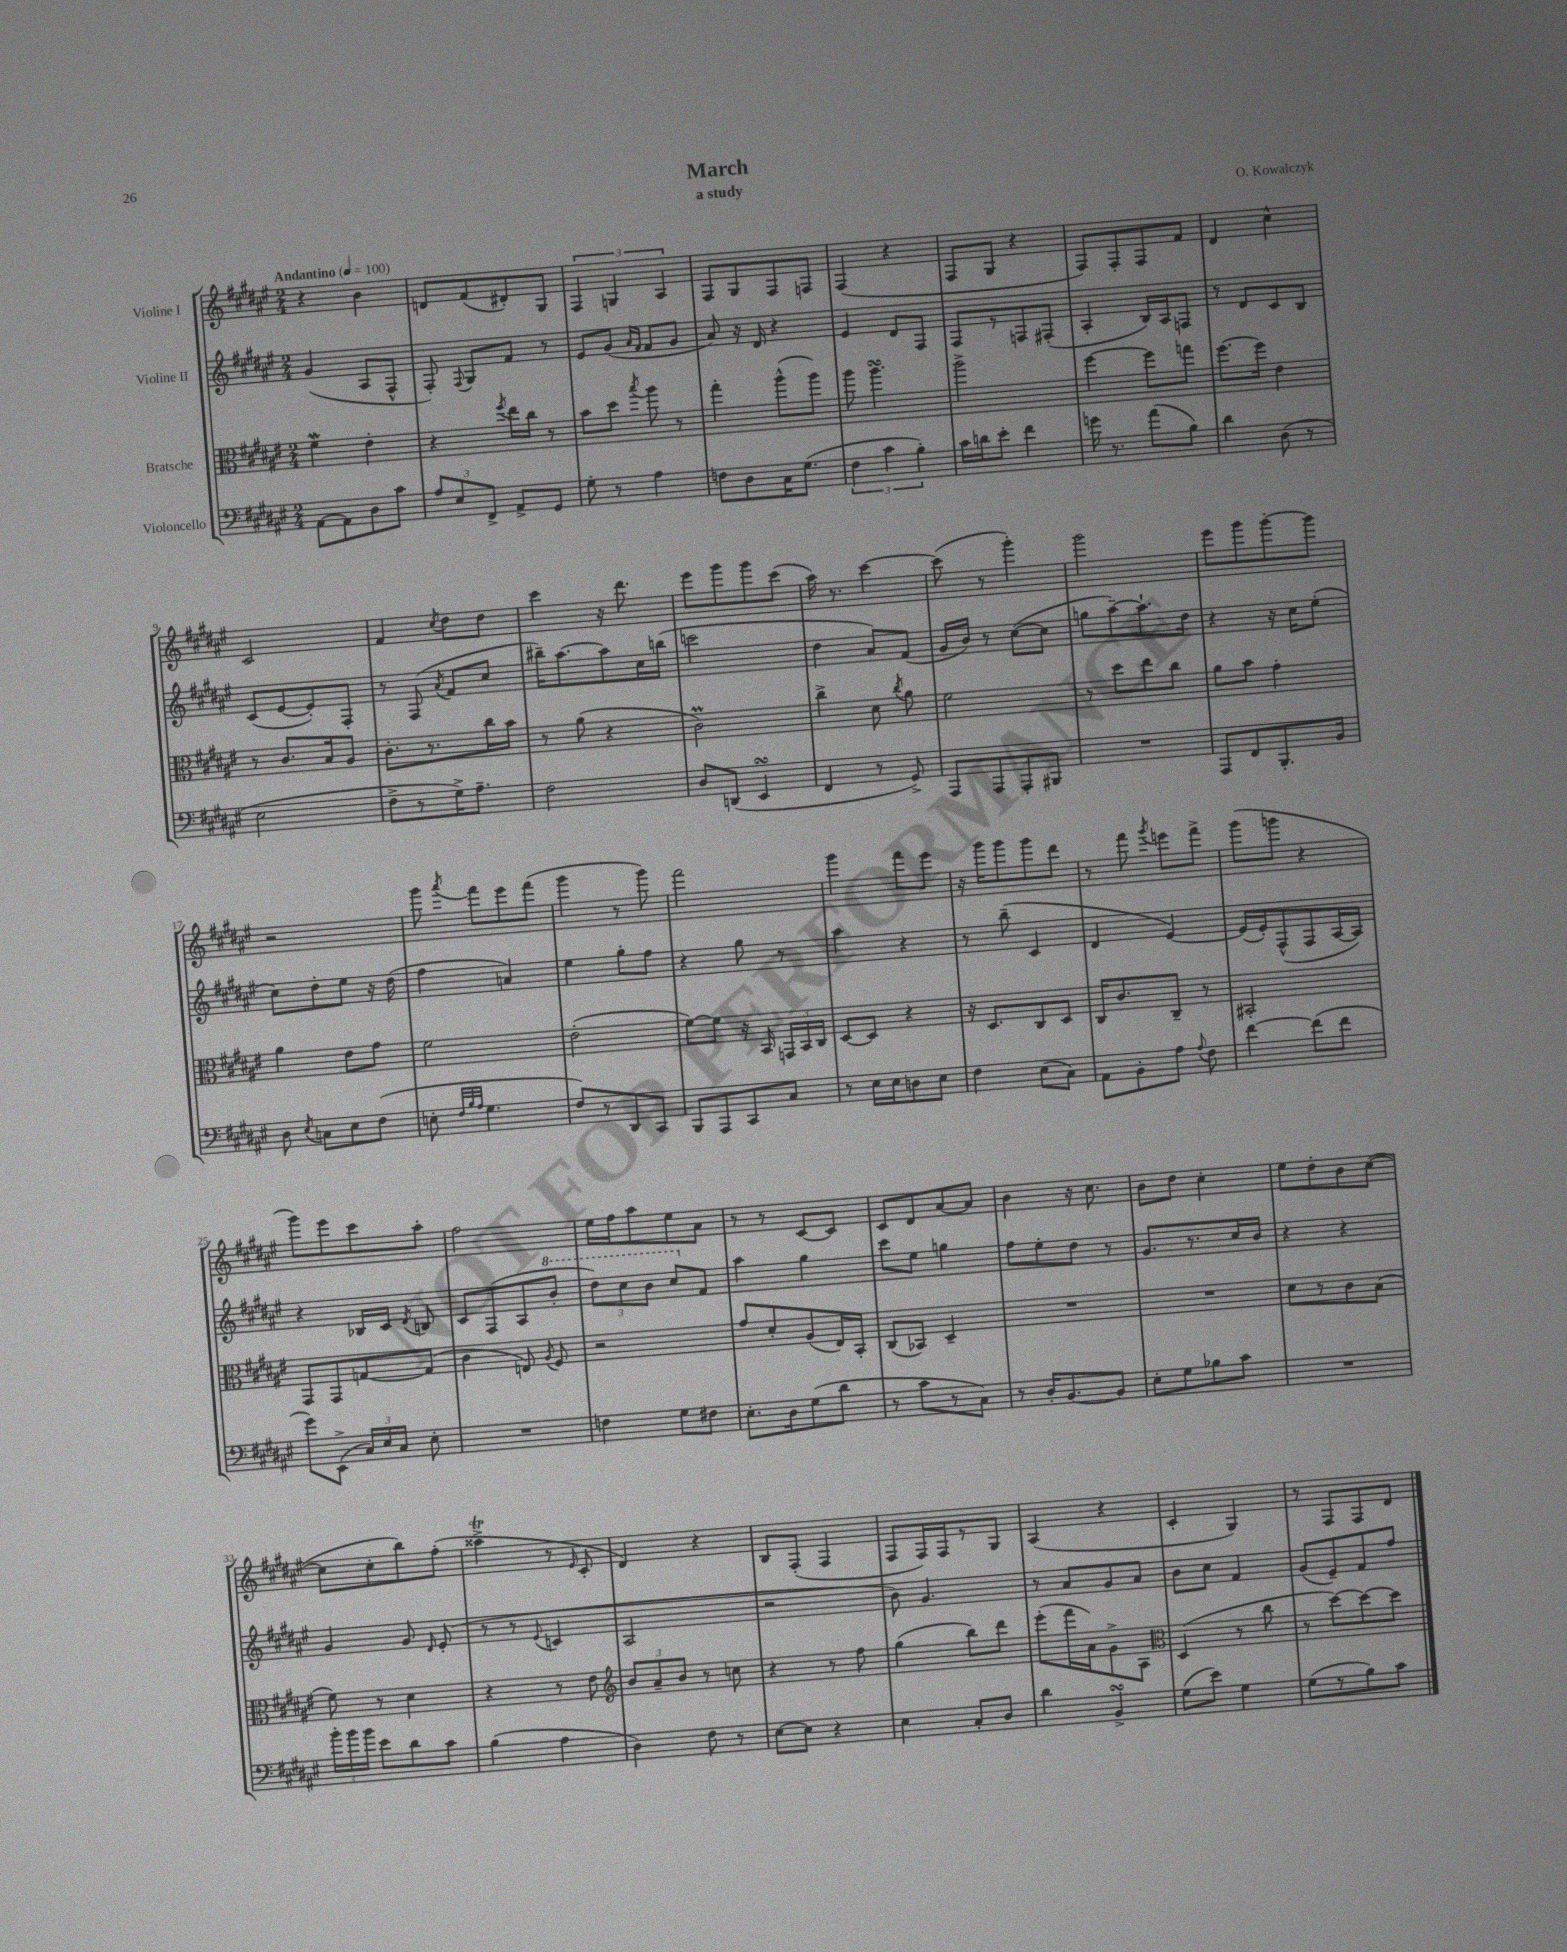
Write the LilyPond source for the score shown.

\header { title = "March" composer = "O. Kowalczyk" subtitle = "a study" }
<<
\new StaffGroup <<
\new Staff = "s0" \with { instrumentName = "Violine I" } {
    \clef treble \key fis \major \numericTimeSignature \time 2/4 \tempo "Andantino" 4 = 100
    \autoBeamOff r4 b'4 |
    d'8[ fis'8( dis'8-.) gis8] |
    \tuplet 3/2 { fis4 g4 ais4 } |
    fis8[ gis8 fis8 f8] |
    fis4( r4 |
    fis8[ gis8] r4 |
    fis8[) fis8-. fis8 fis'8] |
    dis'4 cis''4-^ |
    cis'2 |
    fis'4 \acciaccatura { cis''8 } dis''8[ dis''8] |
    cis'''4 r16 dis'''8. |
    eis'''8[ gis'''8 gis'''8 cis'''8]( |
    ais''16) r8. cis'''4~ |
    cis'''8( r8 gis'''4-.) |
    gis'''2 |
    eis'''8[ gis'''8 gis'''8~-. gis'''8] |
    r2 |
    gis'''8 \acciaccatura { ais'''8 } fis'''8[ eis'''8 fis'''8]( |
    gis'''4 r8 gis'''8) |
    fis'''2 |
    gis'''4 fis'''8[ eis'''8] |
    r16 gis'''16[ gis'''8 gis'''8 dis'''8] |
    r8 fis'''8 \acciaccatura { gis'''8 } e'''8[ fis'''8]-> |
    gis'''8[( g'''8] r4 |
    gis'''8[) eis'''8 cis'''8 ais''8]-. |
    fis''2 |
    eis''16[ fis''16 ais''8 eis''8 ais'8] |
    r8 r8 cis'8[~ cis'8] |
    cis'8[ dis'8 ais'8~ ais'8] |
    b'4 r16 cis''8. |
    b'8[ dis''8] cis''4-. |
    eis''8[ dis''8-. b'8 cis''8]~( |
    cis''8[ cis''8-. b''8) fis''8]-.( |
    aisis''4->\trill r8 \grace { eis'16 } cis'8-. |
    dis'4) r4 |
    b8[ fis8]-.( fis4 |
    fis8[ fis16) fis16 r8 gis8] |
    ais4( r4 |
    cis'4-. gis4) |
    r8 fis8[ fis8 dis'8] \bar "|." |
}
\new Staff = "s1" \with { instrumentName = "Violine II" } {
    \clef treble \key fis \major \numericTimeSignature \time 2/4
    \autoBeamOff gis'4( ais8[ fis8]-^ |
    fis8-.) \appoggiatura { fis8 } gis8[ fis'8] r8 |
    eis'8[ gis'8]( \grace { ais'16[ fis'16] } fis'8[ gis'8] |
    ais'8) r16 dis'16 r4 |
    eis'4 dis'8[ fis8] |
    fis8[ r8 f8 fis8]-.( |
    ais4-. b16[) ais16 f8] |
    r8 dis'8[ cis'8 b8] |
    cis'8[( eis'8~ eis'8-.) fis8]-. |
    r8 fis8( \acciaccatura { ais'8 } fis'8[ cis''8] |
    bis''16[--) ais''8.~ ais''8 cis''16 b''16]( |
    c'''2 |
    dis''4 ais'8[) fis'8]( |
    gis'16[ b'16]) r8 cis''8[~( cis''8] |
    g''8[ ais''8~--) ais''8.-! dis''16] |
    r4 r16 cis''16[ eis''8]-.( |
    cis''8[) dis''8-. eis''8] r16 dis''16( |
    fis''4 a'4) |
    eis''4 gis''8[-. fis''8] |
    r4 gis''8 r8 |
    ais''4 r4 |
    r8 b''8--( cis'4 |
    dis'4 eis'4~) |
    eis'16[( eis'16-.) fis8-^( fis8 ais16~ ais16]) |
    r4 bes16[ cis'16] \acciaccatura { dis'8 } b8 |
    cis'8[ fis8( ais8 \ottava #1 b''8]-. |
    \tuplet 3/2 { dis'''8[) cis'''8 b''8] } cis'''8[ \ottava #0 fis'8] |
    ais''4 gis''4 |
    cis'''8[ eis''8] g''4 |
    fis''8[ eis''8-. dis''8] r8 |
    gis'8.[ r8. cis''16 b'16] |
    r4 r4 |
    gis'4 gis'8 \grace { dis'16 } eis'8-.( |
    r8 r8 \appoggiatura { eis'8 } c'4 |
    ais2 |
    r2 |
    b'8) gis'4. |
    r8 ais'8[ gis'8 ais'8] |
    b'8[ cis''8] fis'4 |
    gis'8[( eis'8--) fis'8 fis''8] \bar "|." |
}
\new Staff = "s2" \with { instrumentName = "Bratsche" } {
    \clef alto \key fis \major \numericTimeSignature \time 2/4
    \autoBeamOff fis'4\mordent eis'4-. |
    r4 \acciaccatura { fis''8 } eis''16[ cis''16] r8 |
    b'8[ dis''8] \acciaccatura { b''8 } ais''8 r8 |
    gis''4-. ais''8[-^( ais''8]) |
    ais''8 ais''4.\turn |
    ais''2-> |
    fis''4~ fis''8[ g''8] |
    fis''8.[~ fis''16] eis'4 |
    r8 cis'8.[ b16 ais8] |
    cis'8.[-. r8. cis''16 b'16] |
    r8 ais'8( r4 |
    cis'2\prall) |
    cis''4-> dis'8 \acciaccatura { cis''8 } ais'8 |
    fis'2 |
    r8 dis''8[ eis''8 cis''8] |
    ais'8[ b'8] gis'4-. |
    ais'4 eis'8[ gis'8] |
    fis'2 |
    eis'2-.( |
    fis'8[~) fis'8] r16 b,16 \tuplet 3/2 { g,16[ b,16 cis16] } |
    dis8[~ dis8] r4 |
    r16 dis8.[ cis8 dis8] |
    cis16[ cis'8. cis8]-- r8 |
    bis,2-. |
    gis,8[ gis,8 g8~ g8]( |
    cis'4 e8) \acciaccatura { ais8 } fis8 |
    r2 |
    gis'8[ dis'8-. ais8( eis16) b,16]-. |
    cis8[( bes,8]) dis4-- |
    R2 |
    R2 |
    dis'8[ r8 cis'8 b8]( |
    fis'8) r8 dis'4 |
    r4 r8 eis'8 |
    \clef treble \tuplet 3/2 { b'8[ ais'8-- b'8] } r8 c''8 |
    r4 r8 fis''8 |
    gis''4( b''8[) dis'''8] |
    eis'''8[-.( fis'''16 ais'16) gis'8-> ais8] |
    \clef alto dis4( r8 cis''8 |
    r8 dis''8[~) dis''8~ dis''8] \bar "|." |
}
\new Staff = "s3" \with { instrumentName = "Violoncello" } {
    \clef bass \key fis \major \numericTimeSignature \time 2/4
    \autoBeamOff ais,8[~ ais,8 dis8 cis'8] |
    \tuplet 3/2 { ais8[ eis8 fis,8]-> } ais,8[-> gis,8] |
    gis8-. r8 ais4 |
    f8[ dis8 cis16 gis8.]( |
    \tuplet 3/2 { fis4 cis'4 b4-.) } |
    cis'16[ d'16 eis'8]-. fis'4 |
    g'16 r8. ais'8[( b8]) |
    dis'4 dis8( r8 |
    eis2 |
    fis8[-> r8 gis16->) ais8.]-- |
    fis2 |
    dis8[ d,8]( eis,4\turn |
    fis,4 r8 gis,8->) |
    ais,,8[ ais,,8 ais,,8-. bis,,8] |
    R2 |
    ais,,8[ fis,8 b,,8.-. b,16] |
    dis8 \acciaccatura { eis8 } c8[ eis8 fis8]( |
    e8-. \grace { fis32[ b32 ais32] } gis4. |
    fis8[) r8 dis,8 cis,8] |
    b,,8[ ais,,8 cis,8 cis8] |
    r8 eis16[ eis16 d8 eis8] |
    fis4 eis8[( cis8]) |
    ais,8[ b,8-. ais8] \appoggiatura { ais8 } fis8 |
    fis'4~ fis'8[( fis'8] |
    gis'8[) eis,8]->( \tuplet 3/2 { cis16[) eis16 cis16] } eis8-. |
    R2 |
    f4 gis8[ fis8] |
    eis8.[-. dis16 gis8( dis'8] |
    r8 cis'8[ r8 cis8]) |
    r8 dis16[-. b,8.~ b,8] |
    eis8[-. gis8 bes8 cis'8] |
    R2 |
    \tuplet 3/2 { b'16[-. b'16 b'16] } eis'8[ dis'8 cis'8] |
    b4( ais4 |
    dis4) fis8 r8 |
    eis8[~ eis8] r4 |
    eis4 cis8[-. dis8] |
    dis'4 b,4->\turn |
    gis8[( eis'8]) gis4 |
    gis8[( r8 b8) cis'8] \bar "|." |
}
>>
>>
